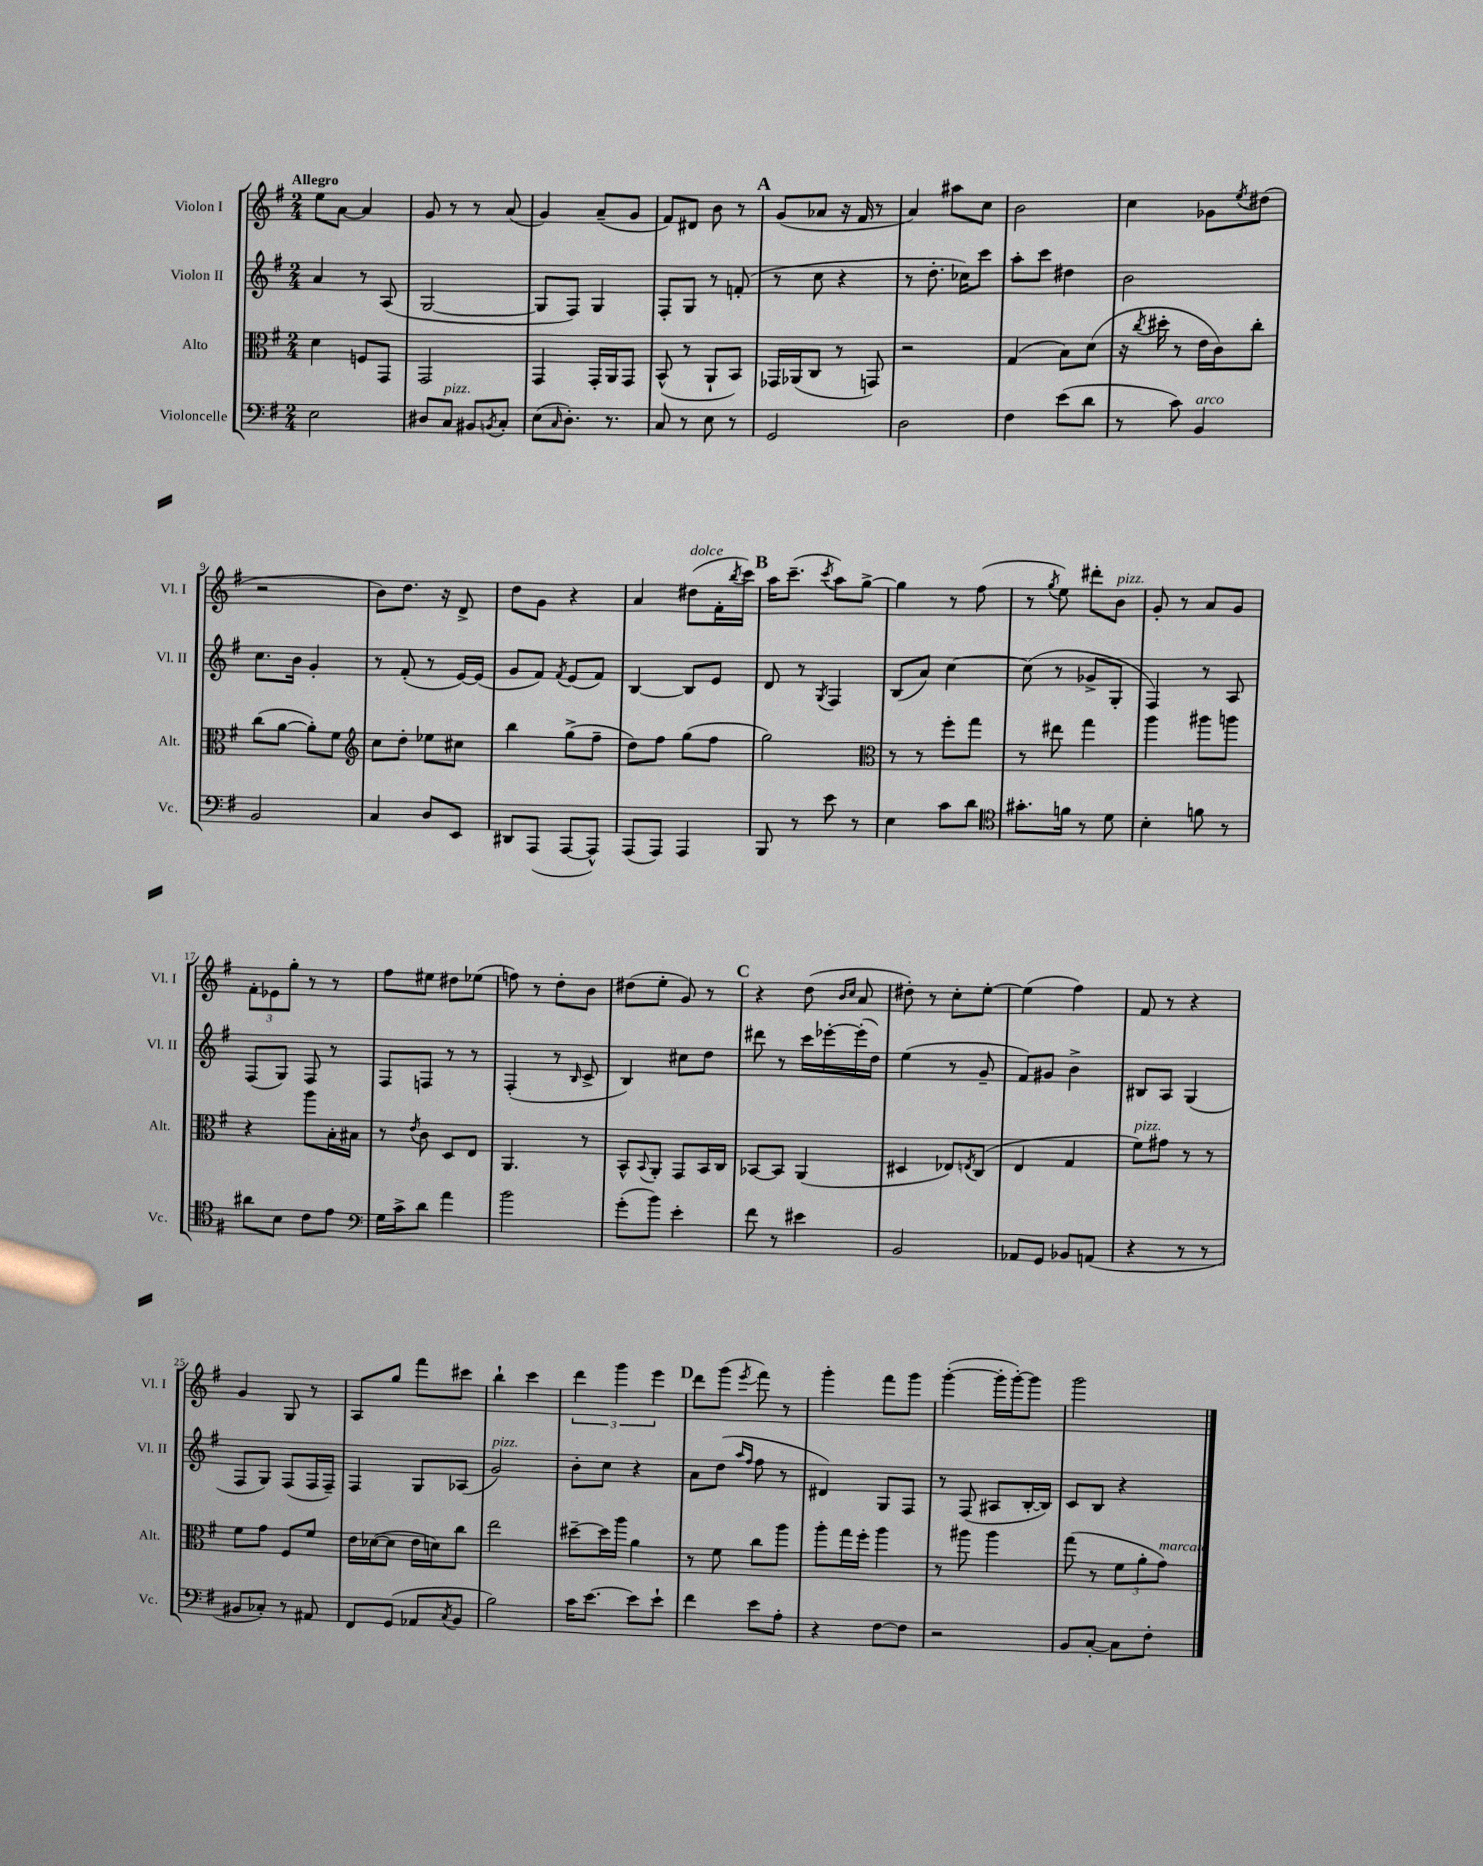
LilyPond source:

<<
\new StaffGroup <<
\new Staff = "s0" \with { instrumentName = "Violon I" shortInstrumentName = "Vl. I" } {
    \clef treble \key g \major \numericTimeSignature \time 2/4 \tempo "Allegro"
    e''8 a'8~ a'4 |
    g'8 r8 r8 a'8( |
    g'4) a'8--( g'8 |
    fis'8) dis'8 b'8 r8 |
    \mark \markup { \bold "A" } g'8( aes'8 r16 fis'16 r8 |
    a'4) ais''8 c''8 |
    b'2 |
    c''4 ges'8 \acciaccatura { e''8 } dis''8( |
    r2 |
    b'8) d''8. r16 d'8-> |
    d''8 g'8 r4 |
    a'4 dis''8^\markup { \italic "dolce" }( fis'16-. \acciaccatura { b''8 } c'''16) |
    \mark \markup { \bold "B" } a''16 c'''8.--( \acciaccatura { c'''8 } a''8) g''8~-> |
    g''4 r8 fis''8( |
    r8 \acciaccatura { g''8 } e''8) dis'''8-. b'8^\markup { \italic "pizz." } |
    g'8-. r8 a'8 g'8 |
    \tuplet 3/2 { fis'8-. ees'8 g''8-. } r8 r8 |
    fis''8 eis''8 dis''8 ees''8( |
    f''8) r8 d''8-. b'8 |
    dis''8( e''8-. g'8) r8 |
    \mark \markup { \bold "C" } r4 d''8( \grace { b'16 c''16 } a'8 |
    dis''8-.) r8 c''8-. e''8~-. |
    e''4( fis''4) |
    fis'8 r8 r4 |
    g'4 g8 r8 |
    a8 g''8 fis'''8 cis'''8 |
    b''4-! c'''4 |
    \tuplet 3/2 { d'''4 g'''4 e'''4 } |
    \mark \markup { \bold "D" } d'''8 g'''8( \acciaccatura { e'''8 } fis'''8) r8 |
    g'''4-. fis'''8 g'''8 |
    g'''4~-.( g'''16-. g'''16~-.) g'''8 |
    g'''2 \bar "|." |
}
\new Staff = "s1" \with { instrumentName = "Violon II" shortInstrumentName = "Vl. II" } {
    \clef treble \key g \major \numericTimeSignature \time 2/4
    a'4 r8 a8( |
    g2~ |
    g8 fis8) g4 |
    fis8-. g8 r8 f'8-.( |
    \mark \markup { \bold "A" } r8 c''8 r4 |
    r8 d''8.-. ces''16) c'''8 |
    a''8-. c'''8 dis''4 |
    b'2 |
    c''8. b'16 g'4-. |
    r8 fis'8-.( r8 e'16~) e'16( |
    g'8 fis'8) \acciaccatura { fis'8 } e'8( fis'8) |
    b4~ b8 e'8 |
    \mark \markup { \bold "B" } d'8 r8 \acciaccatura { g8 } fis4 |
    b8( a'8) c''4~ |
    c''8( r8 ges'8-> g8-. |
    fis4) r8 a8 |
    fis8( g8) fis8 r8 |
    fis8 f8 r8 r8 |
    fis4-.( r8 \grace { b16 } c'8-> |
    b4) cis''8 d''8 |
    \mark \markup { \bold "C" } dis'''8 r8 c'''16 ees'''16~-. ees'''16-.( d''16) |
    e''4( r8 g'8-- |
    fis'8) gis'8 b'4-> |
    bis8 a8 g4( |
    fis8 g8) fis8( fis16 fis16--) |
    fis4 g8 aes8( |
    g'2^\markup { \italic "pizz." }) |
    b'8-. c''8 r4 |
    \mark \markup { \bold "D" } a'8 d''8( \grace { a''16 fis''16 } fis''8 r8 |
    dis'4) g8 fis8 |
    r8 fis8( ais8 b16~-. b16) |
    c'8 b8 r4 \bar "|." |
}
\new Staff = "s2" \with { instrumentName = "Alto" shortInstrumentName = "Alt." } {
    \clef alto \key g \major \numericTimeSignature \time 2/4
    d'4 f8 g,8 |
    g,2 |
    g,4 g,16-. a,16 g,8 |
    b,8-^( r8 a,8-! b,8) |
    \mark \markup { \bold "A" } ges,16 aes,16( c8 r8 g,8) |
    r2 |
    g4( b8) d'8( |
    r16 \acciaccatura { c''8 } dis''16-. r8 e'16 c'16) c''8-. |
    c''8( a'8~ a'8-.) fis'8 |
    \clef treble c''8 d''8-. ees''8 cis''8 |
    b''4 g''8->( fis''8-- |
    d''8) fis''8 g''8( fis''8 |
    \mark \markup { \bold "B" } g''2) |
    \clef alto r8 r8 fis''8-. g''8 |
    r8 eis''8 g''4 |
    a''4 ais''8 a''8 |
    r4 a''8 b16-. bis16 |
    r8 \acciaccatura { e'8 } c'8 d8 e8 |
    a,4. r8 |
    b,8-^ \appoggiatura { b,8 } a,8-. g,8 b,16 c16 |
    \mark \markup { \bold "C" } bes,8~ bes,8 a,4( |
    dis4 ees8) \acciaccatura { e8 } c8( |
    e4 g4 |
    fis'8^\markup { \italic "pizz." }) gis'8 r8 r8 |
    fis'8 g'8 fis8 fis'8 |
    e'16 des'16~( des'8 e'16 d'16) c''8 |
    e''2 |
    dis''8~-- dis''16 a''16 a'4 |
    \mark \markup { \bold "D" } r8 fis'8 c''8 a''8 |
    a''8-. g''16 fis''16-. a''4 |
    r8 ais''8 ais''4 |
    g''8( r8 \tuplet 3/2 { fis'8 a'8-. g'8^\markup { \italic "marcato" }) } \bar "|." |
}
\new Staff = "s3" \with { instrumentName = "Violoncelle" shortInstrumentName = "Vc." } {
    \clef bass \key g \major \numericTimeSignature \time 2/4
    e2 |
    dis8 c8^\markup { \italic "pizz." } bis,8 \acciaccatura { b,8 } c8-. |
    e8( \grace { c16 } d8.-.) r8. |
    c8 r8 e8 r8 |
    \mark \markup { \bold "A" } g,2 |
    d2 |
    fis4 e'8( d'8 |
    r8 c'8) b,4^\markup { \italic "arco" } |
    b,2 |
    c4 d8 e,8 |
    dis,8 a,,8( a,,8~ a,,8-^) |
    a,,8( a,,8) a,,4 |
    \mark \markup { \bold "B" } b,,8 r8 e'8 r8 |
    e4 c'8 d'8 |
    \clef tenor gis'8.-. f'16 r8 d'8 |
    b4-. f'8 r8 |
    ais'8 b8 c'8 e'8 |
    \clef bass g16 c'16-> d'8 a'4 |
    b'2 |
    g'8-.( b'8) e'4-. |
    \mark \markup { \bold "C" } fis'8 r8 eis'4 |
    b,2 |
    aes,8 g,8 bes,8 a,8( |
    r4 r8 r8 |
    bis,8 ces8-.) r8 ais,8 |
    fis,8 g,8( aes,8 \acciaccatura { c8 } b,8 |
    b2) |
    c'16 e'8.~ e'8 e'8-! |
    \mark \markup { \bold "D" } fis'4 e'8 a8-. |
    r4 fis8~ fis8 |
    r2 |
    b,8 c8~-. c8 fis8-. \bar "|." |
}
>>
>>
